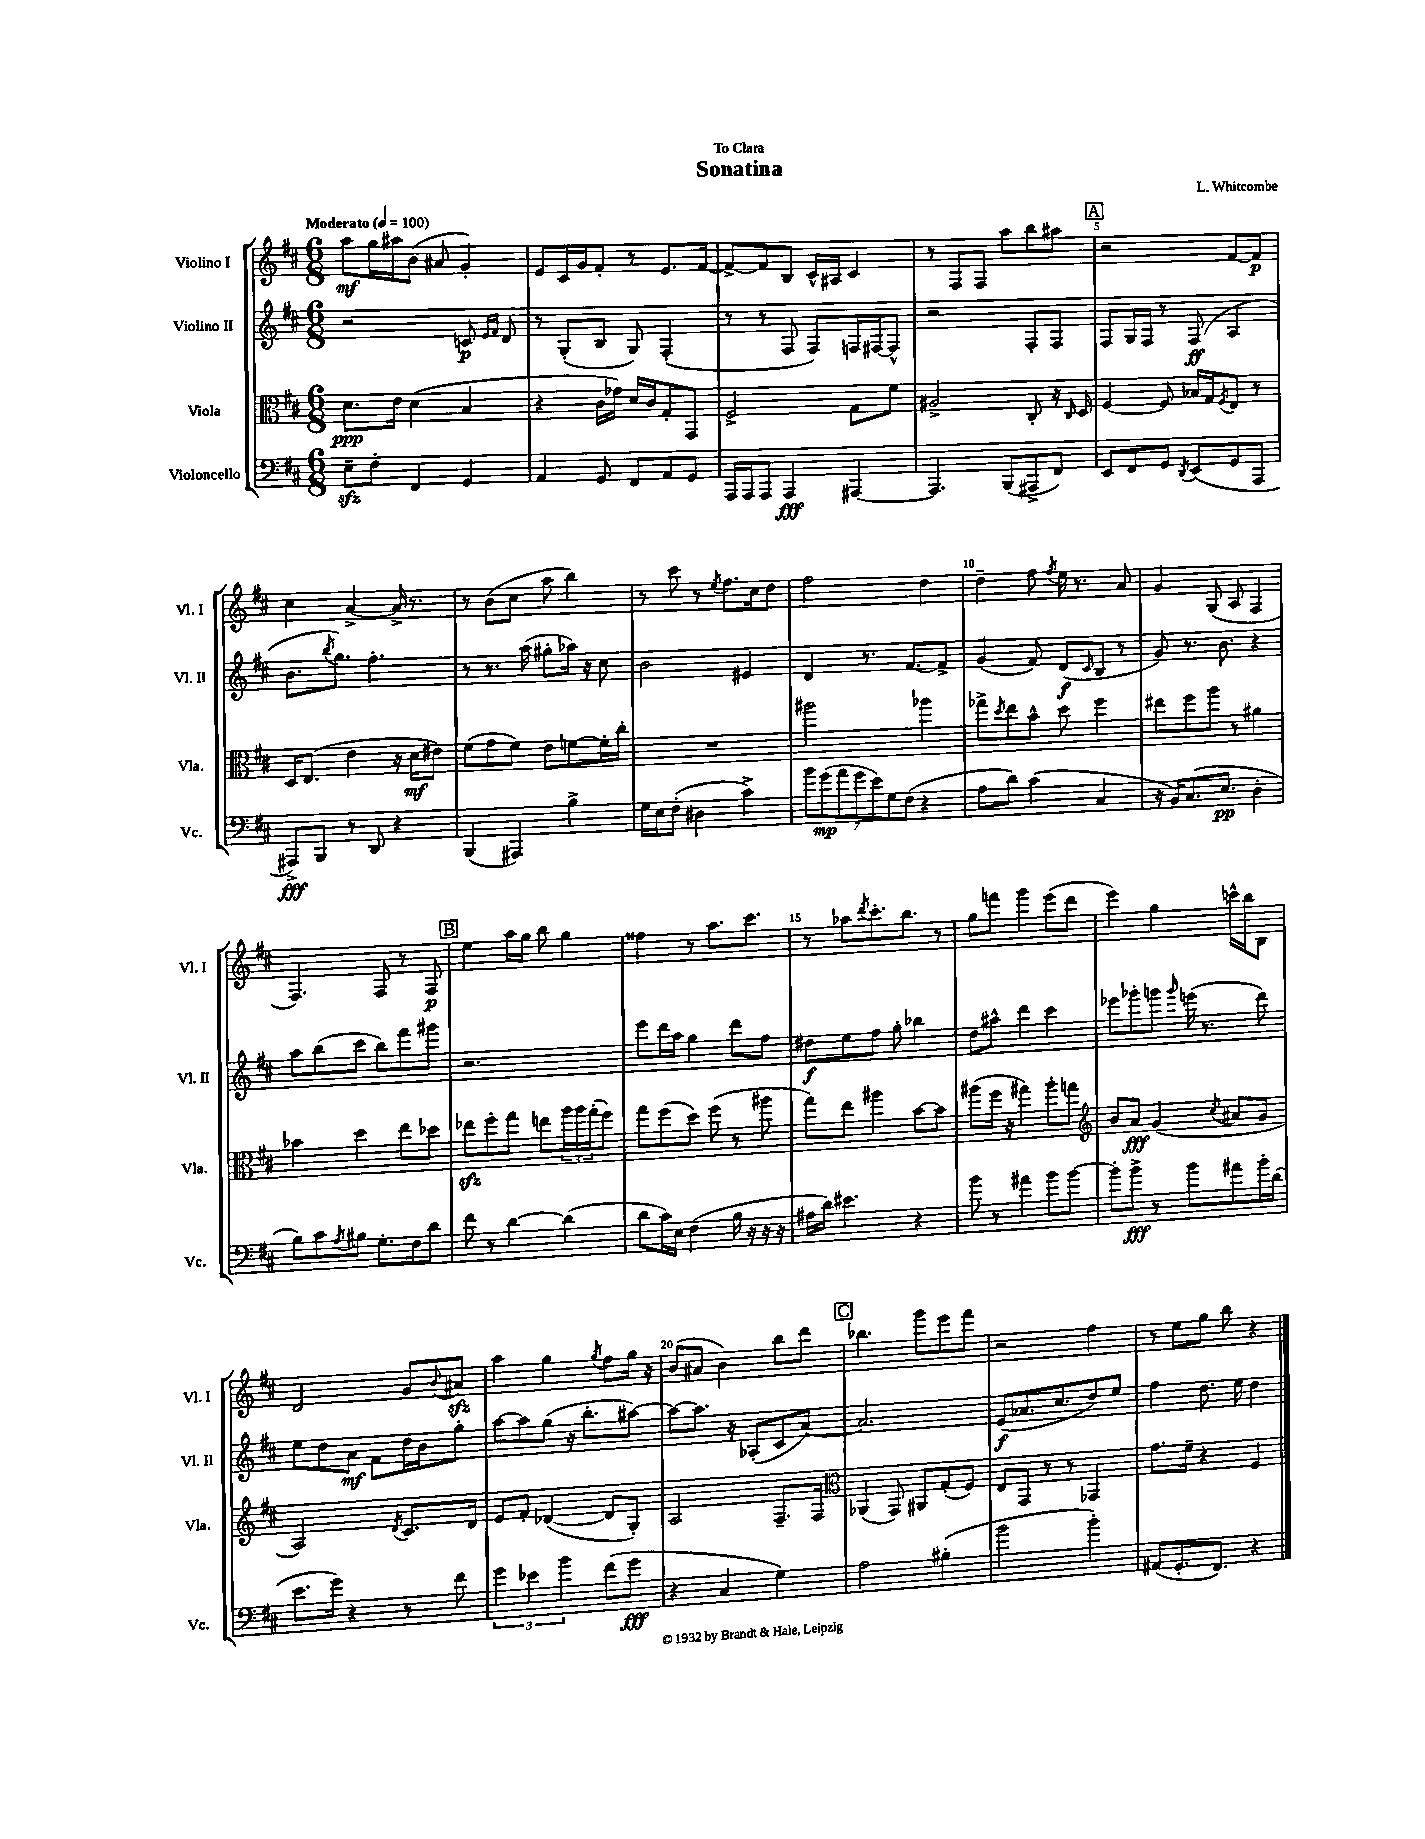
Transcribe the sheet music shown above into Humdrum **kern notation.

**kern	**dynam	**kern	**dynam	**kern	**dynam	**kern	**dynam
*part4	*part4	*part3	*part3	*part2	*part2	*part1	*part1
*staff4	*staff4	*staff3	*staff3	*staff2	*staff2	*staff1	*staff1
*I"Violoncello	*	*I"Viola	*	*I"Violino II	*	*I"Violino I	*
*I'Vc.	*	*I'Vla.	*	*I'Vl. II	*	*I'Vl. I	*
*clefF4	*	*clefC3	*	*clefG2	*	*clefG2	*
*k[f#c#]	*	*k[f#c#]	*	*k[f#c#]	*	*k[f#c#]	*
*M6/8	*	*M6/8	*	*M6/8	*	*M6/8	*
*MM100	*	*MM100	*	*MM100	*	*MM100	*
=1	=1	=1	=1	=1	=1	=1	=1
!	!	!	!	!	!	!LO:TX:a:B:t=Moderato	!
8Ezz~\L	.	8.d\L	ppp	2r	.	8aa\L	mf
8F#'\J	.	.	.	.	.	16gg\L	.
.	.	16e\Jk	.	.	.	16aa#X\J	.
4FF#/	.	(4d\	.	.	.	(8b\J	.
.	.	.	.	.	.	8a#X/	.
4GG/	.	4B/	.	8cn/	p	4g'/)	.
.	.	.	.	16qqe/LL	.	.	.
.	.	.	.	16qqf#/JJ	.	.	.
.	.	.	.	8d/	.	.	.
=2	=2	=2	=2	=2	=2	=2	=2
4AA/	.	4r	.	8r	.	8e/L	.
.	.	.	.	(8G'/L	.	16c#/L	.
.	.	.	.	.	.	16g/J	.
8GG/	.	16c#\LL	.	8B/J	.	8f#'/J	.
.	.	16g-X\JJ)	.	.	.	.	.
8FF#/L	.	16d/LL	.	8G/)	.	8r	.
.	.	16c#/J	.	.	.	.	.
8AA/	.	8G'/	.	(4F#'/	.	8.e/L	.
8GG/J	.	8GG/J	.	.	.	.	.
.	.	.	.	.	.	[16f#/Jk	.
=3	=3	=3	=3	=3	=3	=3	=3
16AAA/LL	.	2F#^/	.	8r	.	8f#^/L_	.
16AAA/J	.	.	.	.	.	.	.
8AAA/J	.	.	.	8r	.	8f#/]	.
4AAA/	fff	.	.	8F#/	.	8B/J	.
.	.	.	.	8F#/L)	.	16c#^^/LL	.
.	.	.	.	.	.	16A#X/JJ	.
[4AAA#X/	.	8G\L	.	16Fn/L	.	4c#/	.
.	.	.	.	[16F#X/J	.	.	.
.	.	8f#\J	.	8F#^^/J]	.	.	.
=4	=4	=4	=4	=4	=4	=4	=4
4.AAA#/]	.	2A#X^/	.	2r	.	8r	.
.	.	.	.	.	.	8F#/L	.
.	.	.	.	.	.	8F#/J	.
(8BBB/L	.	.	.	.	.	8aa\L	.
8AAA#X^/	.	8C#'/	.	8F#'/L	.	8bb\	.
8FF#/J)	.	16r	.	8F#/J	.	8aa#X\J	.
.	.	16qqC#/	.	.	.	.	.
.	.	16D/	.	.	.	.	.
!!LO:REH:place=s1:t=A
=5	=5	=5	=5	=5	=5	=5	=5
8EE/L	.	[4F#/	.	8F#/L	.	2r	.
8FF#/	.	.	.	16G/L	.	.	.
.	.	.	.	16F#/JJ	.	.	.
8GG/J	.	8F#/]	.	8r	.	.	.
8qDD/	.	.	.	.	.	.	.
(8EE/L	.	16B-X/LL	.	(8F#/	ff	.	.
.	.	16G/J	.	.	.	.	.
.	.	8qF#/	.	.	.	.	.
8GG/	.	8E/J	.	4A/	.	[8f#/L	.
8AAA/J	.	8r	.	.	.	8f#/J]	p
!!LO:LB:g=z
=6	=6	=6	=6	=6	=6	=6	=6
8AAA#X^/L)	fff	16D/KL	.	8.b\L	.	4cc#\	.
.	.	(8.E/J	.	.	.	.	.
8BBB/J	.	.	.	.	.	.	.
.	.	.	.	8qbb/	.	.	.
.	.	.	.	8.gg\J)	.	.	.
8r	.	4e\	.	.	.	[4a^/	.
8DD/	.	.	.	4.ff#'\	.	.	.
4r	.	16r	.	.	.	16a^/]	.
.	.	16d\KL	mf	.	.	8.r	.
.	.	8e#X\J)	.	.	.	.	.
=7	=7	=7	=7	=7	=7	=7	=7
(4BBB/	.	(8f#\L	.	8r	.	8r	.
.	.	8g\	.	8.r	.	(8b\L	.
4AAA#X/)	.	8f#\J)	.	.	.	8cc#\J	.
.	.	.	.	(16aa\	.	.	.
.	.	8e\L	.	8gg#X'\L	.	8aa\	.
4B^\	.	[8fn\	.	16aa-X\Jk)	.	4bb\)	.
.	.	.	.	16r	.	.	.
.	.	16f'\L]	.	8cc#\	.	.	.
.	.	16cc#'\JJ	.	.	.	.	.
=8	=8	=8	=8	=8	=8	=8	=8
16G\LL	.	2.r	.	2b\	.	8r	.
16E\J	.	.	.	.	.	.	.
(8F#'\J	.	.	.	.	.	8ccc#\	.
4D#X\	.	.	.	.	.	8r	.
.	.	.	.	.	.	8qee/	.
.	.	.	.	.	.	8.ff#\L	.
4c#^\)	.	.	.	4e#X/	.	.	.
.	.	.	.	.	.	16cc#\k	.
.	.	.	.	.	.	8dd\J	.
=9	=9	=9	=9	=9	=9	=9	=9
14b\L	.	2aa#X\	.	4d/	.	2ff#\	.
(14g\	mp	.	.	.	.	.	.
14a\	.	.	.	.	.	.	.
14g\	.	.	.	.	.	.	.
.	.	.	.	8.r	.	.	.
14e\)	.	.	.	.	.	.	.
14G\	.	.	.	.	.	.	.
(14F#\J	.	.	.	.	.	.	.
.	.	.	.	[8.f#/L	.	.	.
4r	.	4aa-X\	.	.	.	4dd\	.
.	.	.	.	8f#^/J]	.	.	.
=10	=10	=10	=10	=10	=10	=10	=10
8A\L	.	8gg-X^\L	.	(4g/	.	4dd~\	.
.	.	8qdd/	.	.	.	.	.
8d\J)	.	8ee\	.	.	.	.	.
(4c#\	.	8b^^\J	.	8f#/)	.	8ff#\	.
.	.	.	.	.	.	8qff#/	.
.	.	8dd\	.	(8d/L	f	16ee\	.
.	.	.	.	.	.	8.r	.
.	.	.	.	16qqc#/	.	.	.
4C#/	.	4ff#\	.	8B/J	.	.	.
.	.	.	.	8r	.	8a/	.
=11	=11	=11	=11	=11	=11	=11	=11
16r	.	8ee#X\L	.	8g/)	.	4g/	.
16BB/KL)	.	.	.	.	.	.	.
(8.C#/	.	8ff#\	.	8.r	.	.	.
.	.	8aa\J	.	.	.	(8G/	.
8.E/J	pp	.	.	8.b\	.	.	.
.	.	8r	.	.	.	8A/	.
4D'\	.	4a#X\	.	4r	.	4F#/	.
!!LO:LB:g=z
=12	=12	=12	=12	=12	=12	=12	=12
8B\L)	.	4b-X\	.	8aa\L	.	4.F#/)	.
8c#\	.	.	.	(8bb\	.	.	.
8qA/	.	.	.	.	.	.	.
8B#X\J	.	4dd\	.	8ccc#\J	.	.	.
8.G'\L	.	.	.	8bb\L)	.	8F#/	.
.	.	8ee\L	.	8fff#\	.	8r	.
16F#\k	.	.	.	.	.	.	.
8d\J	.	8dd-X\J	.	8ggg#X\J	.	8F#/	p
!!LO:REH:place=s1:t=B
=13	=13	=13	=13	=13	=13	=13	=13
8f#\	.	8ee-Xzz\L	.	2.r	.	4ee\	.
8r	.	8ff#'\	.	.	.	.	.
[4d\	.	8gg\J	.	.	.	16aa\LL	.
.	.	.	.	.	.	16gg\JJ	.
.	.	8een\L	.	.	.	8bb\	.
(4d\]	.	24aa\L	.	.	.	4gg\	.
.	.	24aa\	.	.	.	.	.
.	.	(24gg'\J	.	.	.	.	.
.	.	8ff#\J)	.	.	.	.	.
=14	=14	=14	=14	=14	=14	=14	=14
8d\L	.	8gg\L	.	8eee\L	.	4ff##X\	.
16c#\L)	.	(8ff#\	.	16ddd\L	.	.	.
16E\JJ	.	.	.	16aa\JJ	.	.	.
(4F#\	.	8dd\J)	.	4gg\	.	8r	.
.	.	(8ff#\	.	.	.	8.aa\L	.
16B\	.	8r	.	8ddd\L	.	.	.
16r	.	.	.	.	.	8.ccc#\J	.
16r	.	8aa#X\	.	8ff#\J	.	.	.
16r	.	.	.	.	.	.	.
=15	=15	=15	=15	=15	=15	=15	=15
16A#X\LL	.	8gg\L)	.	8dd#X\L	f	8r	.
16d\JJ)	.	.	.	.	.	.	.
4.e#X\	.	8ee\J	.	8ee\	.	8aa-X\L	.
.	.	.	.	.	.	8qddd/	.
.	.	4aa#X\	.	8ff#\J	.	8.ccc#'\	.
.	.	.	.	8gg'\	.	.	.
.	.	.	.	.	.	8.bb\J	.
4r	.	[8b\L	.	4bb-X\	.	.	.
.	.	8b\J]	.	.	.	8r	.
=16	=16	=16	=16	=16	=16	=16	=16
8b\	.	(8aa#X\L	.	8dd\L	.	8gg\L	.
8r	.	16ff#\Jk	.	8aa#X^^\J	.	8fffn\J	.
.	.	16r	.	.	.	.	.
4a#X\	.	4gg#X\)	.	4ddd\	.	4ggg\	.
8b\L	.	8aa#'\L	.	4ccc#\	.	(8eee\L	.
[8b\J	.	8ggn\J	.	.	.	8ddd\J	.
=17	=17	=17	=17	=17	=17	=17	=17
*	*	*clefG2	*	*	*	*	*
8b'\L]	.	8b/L	.	8eee-X\L	.	4eee\)	.
8b^\J	fff	8a/J	fff	8ggg-X'\	.	.	.
8r	.	(4g/	.	8gggn\J	.	4gg\	.
.	.	.	.	16qqggg/	.	.	.
8b\L	.	.	.	(16eeen\	.	.	.
.	.	.	.	8.r	.	.	.
.	.	8qcc#/	.	.	.	.	.
8a#X\	.	8a#X/L	.	.	.	16cccn^^\LL	.
.	.	.	.	.	.	16bb\J	.
16b'\L	.	8g/J	.	8ddd\)	.	8B\J	.
(16d\JJ	.	.	.	.	.	.	.
!!LO:LB:g=z
=18	=18	=18	=18	=18	=18	=18	=18
8.e\L	.	2A/)	.	8ee\L	.	2d/	.
.	.	.	.	8dd\	.	.	.
16g\Jk)	.	.	.	.	.	.	.
4r	.	.	.	8a\J	mf	.	.
.	.	.	.	8f#\L	.	.	.
.	.	8qd/	.	.	.	.	.
8r	.	8.c#/L	.	16dd\L	.	8g/L	.
.	.	.	.	16b\J	.	.	.
.	.	.	.	.	.	8qqb/	.
8f#\	.	.	.	8gg'\J	.	8a#Xzz/J	.
.	.	16d/Jk	.	.	.	.	.
=19	=19	=19	=19	=19	=19	=19	=19
6g\	.	8e/L	.	[8aa\L	.	4aa\	.
.	.	8f#'/J	.	8aa\]	.	.	.
6e-X\	.	.	.	.	.	.	.
.	.	([4d-X/	.	(8gg\J	.	4gg\	.
6b\	.	.	.	.	.	.	.
.	.	.	.	16r	.	.	.
.	.	.	.	8.bb'\L	.	.	.
.	.	.	.	.	.	8qgg/	.
(8f#\L	.	8d-/L]	.	.	.	8ff#\L	.
8g\J	fff	8G'/J)	.	[8aa#X\J)	.	16gg\Jk	.
.	.	.	.	.	.	16r	.
=20	=20	=20	=20	=20	=20	=20	=20
4r	.	2A/	.	8aa#\L_	.	(8b/L	.
.	.	.	.	8.aa#\J]	.	8a#X/J	.
4C#/	.	.	.	.	.	4b\)	.
.	.	.	.	16r	.	.	.
.	.	.	.	(8A-X'/L	.	.	.
4G\)	.	8.F#~/L	.	8c#/	.	8bb\L	.
.	.	.	.	[8a/J)	.	8ddd\J	.
.	.	16F#/Jk	.	.	.	.	.
!!LO:REH:place=s1:t=C
=21	=21	=21	=21	=21	=21	=21	=21
*	*	*clefC3	*	*	*	*	*
2A\	.	(4AA-X/	.	2.a/]	.	4.bb-X\	.
.	.	8GG/)	.	.	.	.	.
.	.	8AA#X/L	.	.	.	8ggg\L	.
(4B#X'\	.	(8G'/	.	.	.	8eee\	.
.	.	8F#/J)	.	.	.	8fff#\J	.
=22	=22	=22	=22	=22	=22	=22	=22
2b\	.	8E/L	.	(8e/L	f	2r	.
.	.	8GG/J	.	8.a-X/	.	.	.
.	.	8r	.	.	.	.	.
.	.	.	.	8.cc#/	.	.	.
.	.	8r	.	.	.	.	.
4b'\)	.	4GG-X/	.	8dd/)	.	4ff#\	.
.	.	.	.	8ee/J	.	.	.
=23	=23	=23	=23	=23	=23	=23	=23
(8AA#X/L	.	8.g\L	.	4ff#\	.	8r	.
8.GG'/	.	.	.	.	.	8ee\L	.
.	.	16f#~\Jk	.	.	.	.	.
.	.	4r	.	8.dd\	.	8gg\J	.
8.FF#/J)	.	.	.	.	.	.	.
.	.	.	.	.	.	8bb\	.
.	.	.	.	16ee\	.	.	.
4r	.	4F#/	.	4dd\	.	4r	.
==	==	==	==	==	==	==	==
*-	*-	*-	*-	*-	*-	*-	*-
